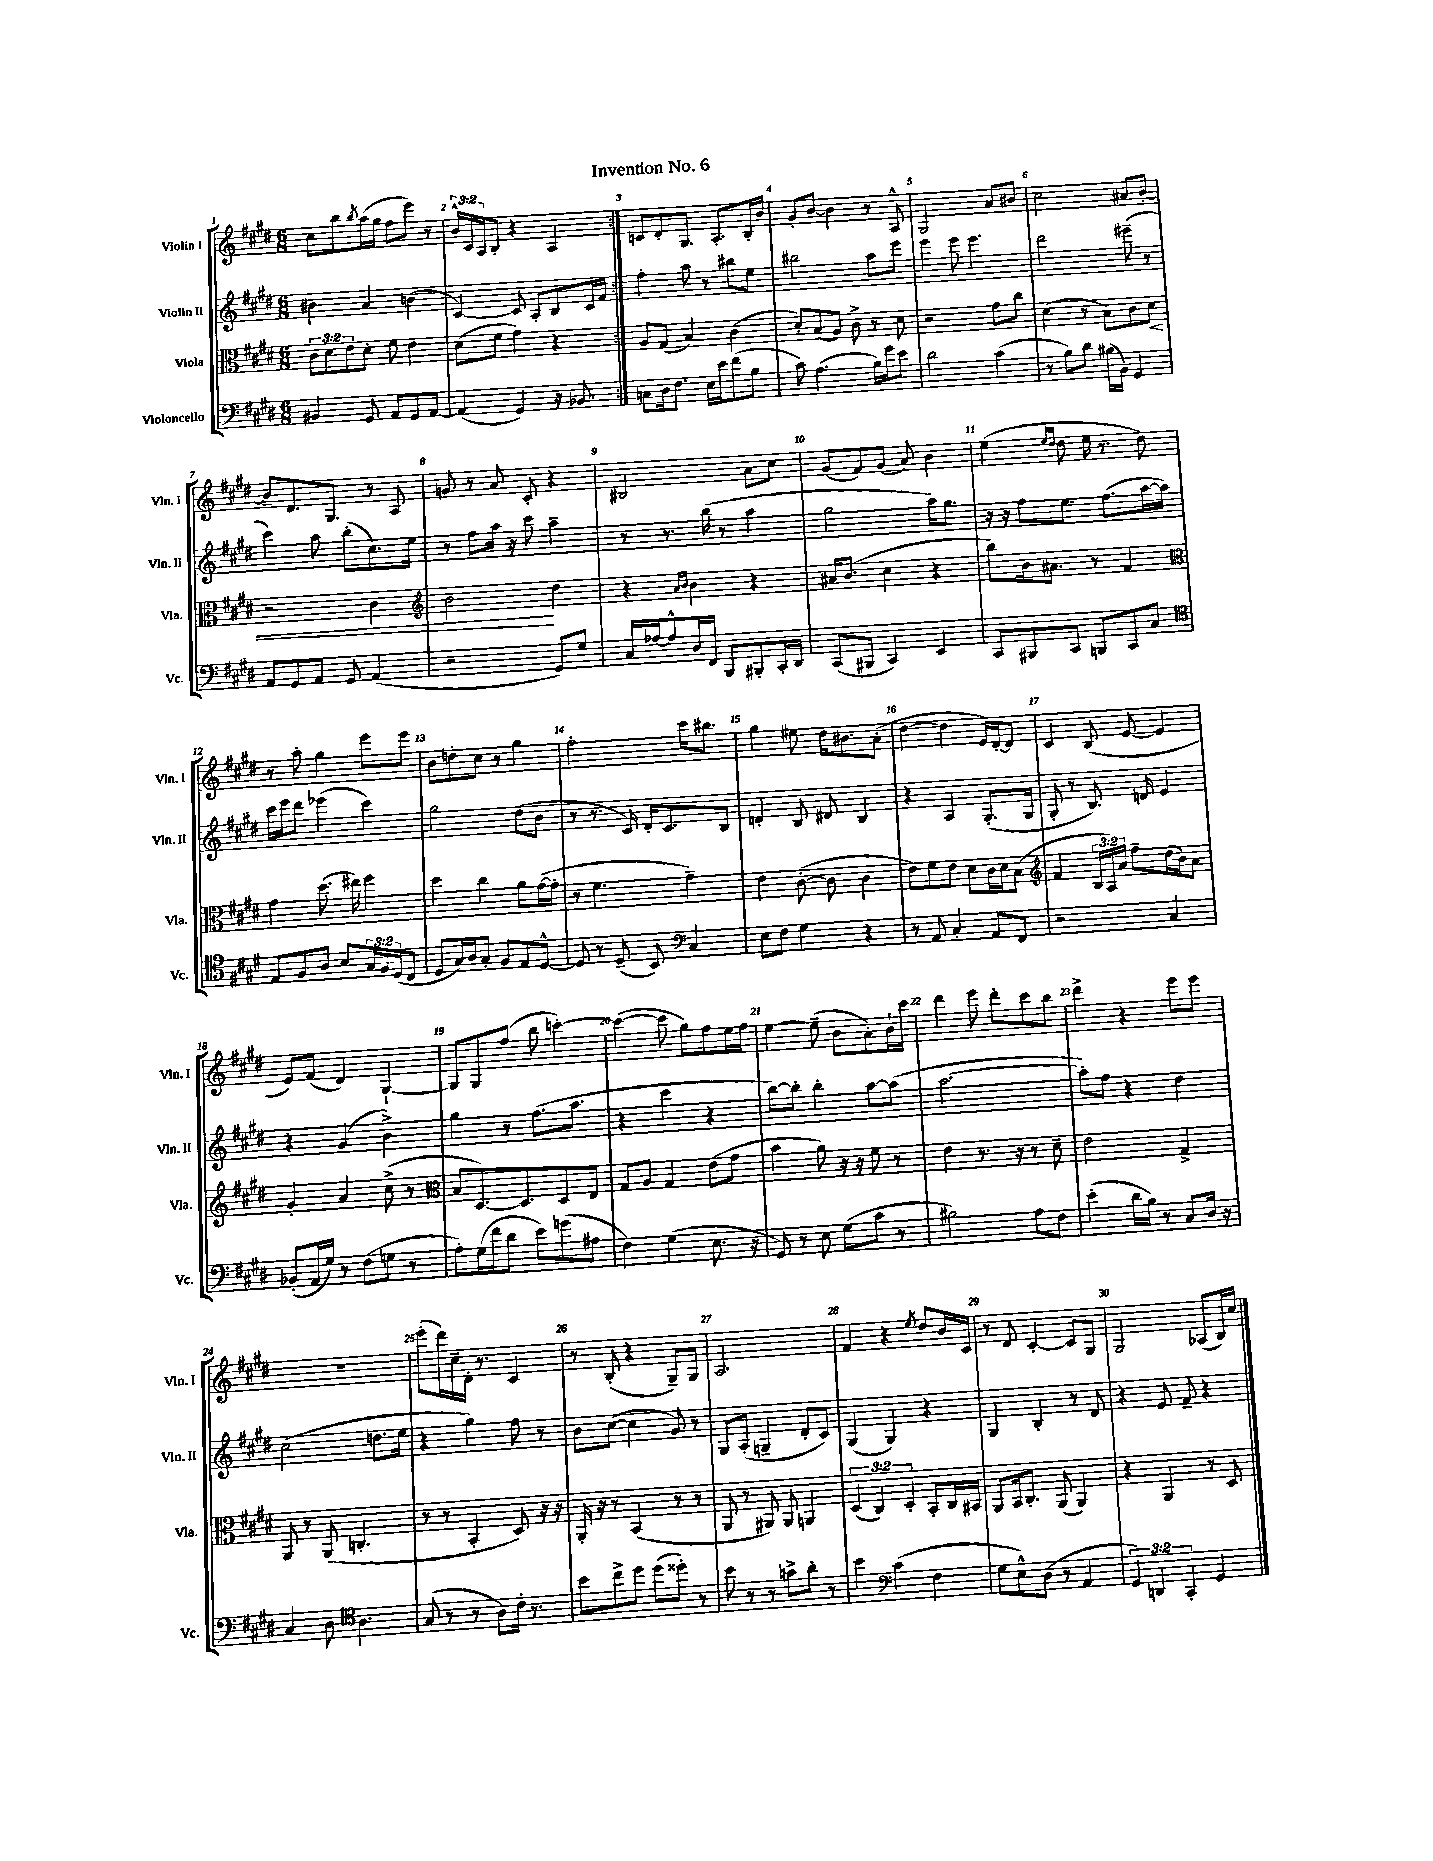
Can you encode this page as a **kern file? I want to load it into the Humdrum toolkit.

**kern	**kern	**dynam	**kern	**kern
*part4	*part3	*part3	*part2	*part1
*staff4	*staff3	*staff3	*staff2	*staff1
*I"Violoncello	*I"Viola	*	*I"Violin II	*I"Violin I
*I'Vc.	*I'Vla.	*	*I'Vln. II	*I'Vln. I
*clefF4	*clefC3	*	*clefG2	*clefG2
*k[f#c#g#d#]	*k[f#c#g#d#]	*	*k[f#c#g#d#]	*k[f#c#g#d#]
*M6/8	*M6/8	*	*M6/8	*M6/8
=1	=1	=1	=1	=1
4BB#X/	12c#\L	.	4b#X\	8cc#\L
.	12d#\	.	.	.
.	.	.	.	8bb\
.	12e\	.	.	.
.	.	.	.	8qbb/
8GG#/	8d#'\J	.	4a/	(16aa\L
.	.	.	.	16gg#\JJ
8AA/L	8f#\	.	.	8ff#\L
8GG#/	4e\	.	(4bn\	8eee\J)
[8AA/J	.	.	.	8r
=2	=2	=2	=2	=2
(4AA/]	(8d#\L	.	[4c#/)	24b^^/LL
.	.	.	.	24c#/
.	.	.	.	24A/J
.	8f#\J	.	.	8B'/J
4GG#/)	4g#\)	.	8c#/]	4r
.	.	.	8A'/L	.
16r	4r	.	8B/	4A/
8.BB-X/	.	.	.	.
.	.	.	16c#/L	.
.	.	.	16f#/JJ	.
=3:|!	=3:|!	=3:|!	=3:|!	=3:|!
8Cn\L	8A/L	.	4ff#'\	8cn/L
16D#\k	(8G#/J	.	.	8d#'/
8.F#\J	.	.	.	.
.	4B/)	.	8aa\	8.G#/J
16E\LL	.	.	8r	.
16e\J	.	.	.	8.A'/L
(8f#\	(4c#\	.	8bb#X\L	.
8B\J	.	.	8ee\J	16B'/L
.	.	.	.	16b/JJ
=4	=4	=4	=4	=4
8c#\)	8d#'/L)	.	2bb#X\	8g#'/L
(4.A\	(8B/	.	.	[8b/J
.	8A/J)	.	.	4b\]
.	8c#^\	.	.	.
16B\LL)	8r	.	8aa\L	8r
16g#\J	.	.	.	.
8e\J	8d#\	.	8eee\J	8A^^/
=5	=5	=5	=5	=5
2d#\	2r	.	4eee\	2G#/
.	.	.	8eee\	.
.	.	.	4.eee\	.
(4c#\	8g#\L	.	.	8a/L
.	8cc#\J	.	.	8b#X/J
=6	=6	=6	=6	=6
8r	(4d#\	.	2ddd#\	2cc#\
8B\L)	.	.	.	.
8d#\J	8r	.	.	.
(16B#X\LL	8B\L)	.	.	.
16BB\JJ)	.	.	.	.
4GG#/	8c#\	.	(8eee#X~\	8a#X/L
!	!	!LO:HP:b	!	!
.	8d#\J	<	8r	[8b'/J
!!LO:LB:g=z
=7	=7	=7	=7	=7
8AA/L	2r	.	4ccc#\)	8b~/L]
8GG#/	.	.	.	8.d#/
8AA/J	.	.	8aa\	.
.	.	.	.	8.G#/J
8GG#/	.	.	(8bb'\L	.
(4AA/	4c#\	.	8.cc#\)	8r
.	.	.	.	8A/
.	.	.	16ee\Jk	.
=8	=8	=8	=8	=8
*	*clefG2	*	*	*
2r	2b\	.	8r	8gn/
.	.	.	8ff#\L	8r
.	.	.	16aa\Jk	8a/
.	.	.	16r	.
.	.	.	8ccc#\	8c#'/
8GG#/L)	4dd#\	[	4aa~\	4r
8G#/J	.	.	.	.
=9	=9	=9	=9	=9
16C#/LL	4r	.	8r	2B#X/
[16A-X/J	.	.	.	.
8A-^^/]	.	.	8.r	.
.	16qqa/LL	.	.	.
.	16qqb/JJ	.	.	.
16D#/L	4b\	.	.	.
16FF#/JJ	.	.	(16bb\	.
8BBB/L	.	.	8r	.
8BBB#X'/	4r	.	4aa\	8a\L
16CC#'/L	.	.	.	8cc#\J
16DD#/JJ	.	.	.	.
=10	=10	=10	=10	=10
(8CC#/L	16a#X/KL	.	2gg#\	(8g#/L
.	(8.b/J	.	.	.
8BBB#X/J	.	.	.	8f#/)
4CC#/)	4cc#\	.	.	(8g#/J
.	.	.	.	8a/)
4EE/	4r	.	16aa\KL)	4b\
.	.	.	8.gg#\J	.
=11	=11	=11	=11	=11
8CC#/L	8bb\L)	.	16r	(4ee\
.	.	.	16r	.
8BBB#X/	16b\k	.	8ff#\L	.
.	8.a#X\J	.	.	.
.	.	.	.	16qqee/LL
.	.	.	.	16qqdd#/JJ
8CC#/J	.	.	8.ee\J	8dd#\
8BBBn/L	8r	.	.	16ee\
.	.	.	(8.ff#\L	8.r
8CC#/	4f#/	.	.	.
8C#/J	.	.	[16aa\L	8dd#\)
.	.	.	16aa\JJ])	.
!!LO:LB:g=z
=12	=12	=12	=12	=12
*clefC4	*clefC3	*	*	*
8E/L	4g#\	.	16ccc#\LL	8r
.	.	.	16eee\J	.
8F#/	.	.	8ddd#\J	8aa'\
8A/J	(8.dd#\	.	(4eee-X\	4gg#\
8B/L	.	.	.	.
.	16ee#X\)	.	.	.
24G#/L	4ff#\	.	4ccc#\)	8eee\L
24F#/	.	.	.	.
(24D#/J	.	.	.	.
8C#/J	.	.	.	8eee\J
=13	=13	=13	=13	=13
8D#/L	4dd#\	.	2gg#\	8b\L
16G#/L)	.	.	.	8ddn'\
16A/J	.	.	.	.
8G#'/J	4cc#\	.	.	8cc#\J
8F#/L	.	.	.	8r
8E/	8a\L	.	(8dd#\L	4gg#\
[8D#^^/J	([16g#\L	.	8b\J	.
.	16g#'\JJ]	.	.	.
=14	=14	=14	=14	=14
8D#/]	8r	.	8r	2ff#'\
8r	4.f#\	.	8.r	.
(8D#~/	.	.	.	.
.	.	.	16c#/)	.
8BB/)	.	.	16d#'/KL	.
.	.	.	8.c#/	.
*clefF4	*	*	*	*
4C#/	4g#~\)	.	.	16ccc#\KL
.	.	.	.	8.bb#X\J
.	.	.	8B/J	.
=15	=15	=15	=15	=15
8E\L	4e\	.	4dn'/	4gg#\
8F#\J	.	.	.	.
4G#\	([8c#'\	.	8B/	8ee#X\
.	8c#\]	.	8d#X/	16dd#\KL
.	.	.	.	8.b#X\
4r	4c#\	.	4B/	.
.	.	.	.	(8a'\J
=16	=16	=16	=16	=16
8r	8e\L)	.	4r	[4dd#\
8AA/	8f#\	.	.	.
4C#'/	8e\J	.	4A/	4dd#\]
.	8d#\L	.	.	.
8AA/L	16c#\L	.	(8.G#'/L	16e/LL)
.	16d#\J	.	.	[16d#'/J
8FF#/J	(8B\J	.	.	8d#/J]
.	.	.	16G#/Jk	.
=17	=17	=17	=17	=17
*	*clefG2	*	*	*
2r	4f#/	.	8G#'/	4c#/
.	.	.	8r	.
.	24B/LL	.	8.B/)	(8B/
.	24A/)	.	.	.
.	24a/JJ	.	.	.
.	8ff#~\L	.	.	[8e/
.	.	.	16dn/	.
4C#/	(16dd#\L	.	4e/	4e/]
.	16b\J)	.	.	.
.	8a\J	.	.	.
!!LO:LB:g=z
=18	=18	=18	=18	=18
(8BB-X'/L	4g#'/	.	4r	8e/L)
16AA/L	.	.	.	(8f#/J
16G#/JJ)	.	.	.	.
8r	4a/	.	(4g#/	4d#/)
(8F#\L	.	.	.	.
8Gn\J	(8cc#^\	.	4b^\)	[4G#`/
8r	8r	.	.	.
=19	=19	=19	=19	=19
*	*clefC3	*	*	*
8A'\L)	8B/L	.	4gg#\	8G#/L]
(16G#\L	[8.D#/)	.	.	8G#/
16f#\J	.	.	.	.
8d#\J	.	.	8r	(8ff#/J
.	8.D#/]	.	.	.
8e\L)	.	.	(8.ff#\L	8bb\
(8gn\	8D#/	.	.	[4cccn'\)
.	.	.	8.aa\J	.
8A#X\J	8E/J	.	.	.
=20	=20	=20	=20	=20
4F#\)	8G#/L	.	4r	(4ccc\_
.	8A/J	.	.	.
(4G#\	4G#/	.	4ccc#\	8ccc\]
.	.	.	.	8gg#\L)
8.E\	(8e\L	.	4r	8ff#\
.	8g#\J	.	.	16ee\L
16r	.	.	.	16ff#\JJ
=21	=21	=21	=21	=21
8GG#/)	4b\	.	[8bb\L)	[4ee\
8r	.	.	8bb'\J]	.
8E\	8a\)	.	4bb'\	(8ee~\]
(8G#\L	16r	.	.	8b\L
.	16r	.	.	.
8c#\J	8f#\	.	[8aa\L	8a'\)
8r	8r	.	(8aa\J]	16b`\L
.	.	.	.	16ccc#\JJ
=22	=22	=22	=22	=22
2B#X\)	4e\	.	[2.aa\	4ddd#\
.	8.r	.	.	8eee\
.	.	.	.	8ddd#'\L
.	16r	.	.	.
8A\L	8r	.	.	8ccc#\
8F#\J	8d#~\	.	.	8bb\J
=23	=23	=23	=23	=23
(4e'\	2e\	.	8aa'\L])	4ddd#^\
.	.	.	8ff#\J	.
16d#\LL	.	.	4r	4r
16B\JJ)	.	.	.	.
8r	.	.	.	.
8C#/L	4G#^/	.	4dd#\	8eee\L
16D#/Jk	.	.	.	8eee\J
16r	.	.	.	.
!!LO:LB:g=z
=24	=24	=24	=24	=24
4C#/	8AA/	.	(2cc#\	2.r
.	8r	.	.	.
8D#\	(8AA/	.	.	.
*clefC4	*	*	*	*
4.A\	4.Cn'/	.	.	.
.	.	.	8.ddn\L	.
.	.	.	16ee\Jk	.
=25	=25	=25	=25	=25
(8G#/	8r	.	4r	(8eee'\L
8r	8r	.	.	16ddd#\L)
.	.	.	.	16cc#~\
8r	4BB'/	.	4gg#\)	16d#'\JJ
.	.	.	.	8.r
8A\L)	.	.	.	.
16c#'\Jk	8D#/)	.	8ff#\	4c#/
8.r	.	.	.	.
.	16r	.	8r	.
.	16r	.	.	.
=26	=26	=26	=26	=26
8b\L	16AA'/	.	8b\L	8r
.	16r	.	.	.
8cc#^\	8r	.	([8cc#\J	(8B'/
8dd#\J	(4BB/	.	4cc#\]	4r
(8dd#\L	.	.	.	.
8dd##X'\J)	8r	.	8g#/)	8G#~/L)
8r	8r	.	8r	8G#/J
=27	=27	=27	=27	=27
8b\	8AA/	.	8G#/L	2.A/
8r	8r	.	(8A'/J	.
8r	8AA#X/)	.	4Gn~/	.
8gn^\L	8AA#/	.	.	.
8a'\J	4AAn/	.	8d#'/L	.
8r	.	.	8c#/J)	.
=28	=28	=28	=28	=28
4b\	(6D#/	.	(4G#/	4f#/
.	6C#/)	.	.	.
*clefF4	*	*	*	*
(4c#\	.	.	4G#/)	4r
.	6D#'/	.	.	.
.	.	.	.	8qee/
4F#\	8BB'/L	.	4r	8dd#/L
.	16C#/L	.	.	16b/L
.	16BB#X/JJ	.	.	16c#/JJ
=29	=29	=29	=29	=29
8G#\L	8AA/L	.	4G#/	8r
8E^^\)	16BB/k	.	.	8d#/
.	8.C#'/J	.	.	.
(8D#\J	.	.	4B'/	[4c#'/
8r	(8AA/	.	.	.
4AA/	4AA/)	.	8r	8c#/L]
.	.	.	8d#/	8G#/J
=30	=30	=30	=30	=30
6GG#/)	4r	.	4r	2G#/
6DDn/	.	.	.	.
.	4AA/	.	8e/	.
6CC#'/	.	.	.	.
.	.	.	8f#~/	.
4GG#/	8r	.	4r	(8A-X/L
.	8D#/	.	.	16B/L)
.	.	.	.	16cc#/JJ
==	==	==	==	==
*-	*-	*-	*-	*-
